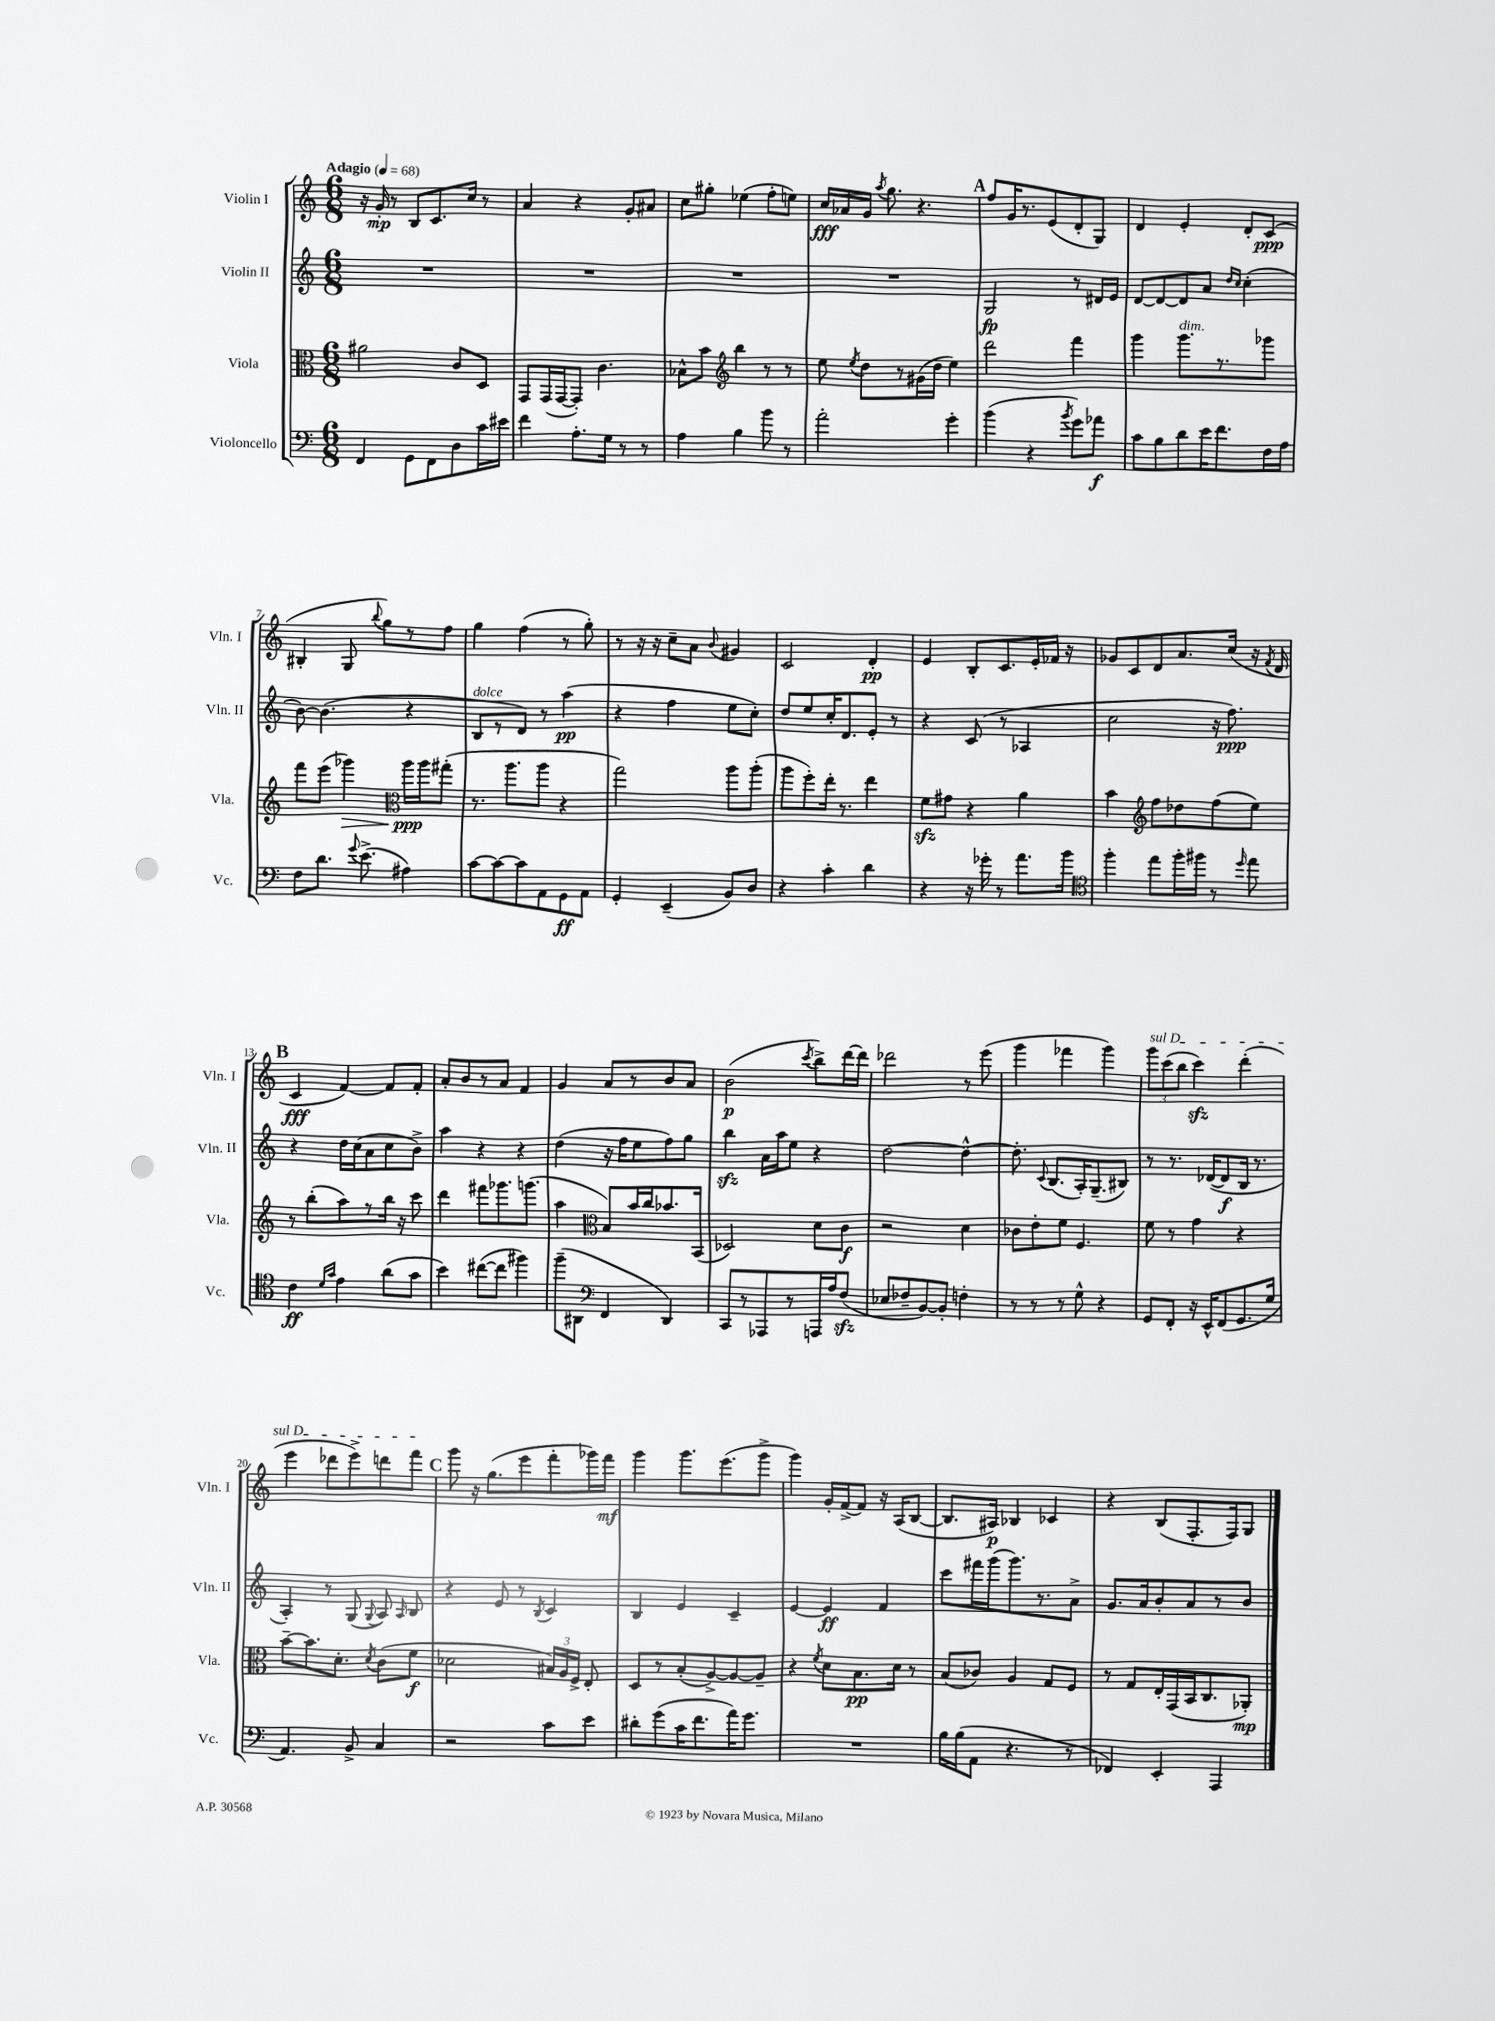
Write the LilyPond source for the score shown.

<<
\new StaffGroup <<
\new Staff = "s0" \with { instrumentName = "Violin I" shortInstrumentName = "Vln. I" } {
    \clef treble \key c \major \numericTimeSignature \time 6/8 \tempo "Adagio" 4 = 68
    \autoBeamOff r16 g'16-.\mp r8 b8[ c'8. c''16] r8 |
    a'4 r4 g'8[-. ais'8] |
    c''8[ gis''8]-. ees''4( f''8[-. e''8]) |
    c''16[\fff aes'16 g'16] \acciaccatura { a''8 } g''8. r4. |
    \mark \markup { \bold "A" } f''8[ g'16 r8. e'8( d'8-. g8]) |
    d'4 e'4-. d'8[-. c'8]\ppp( |
    bis4-. g8 \appoggiatura { b''8 } g''8[) r8 f''8] |
    g''4 f''4( r8 g''8-.) |
    r8 r16 r16 c''8[-- a'8] \appoggiatura { b'8 } gis'4 |
    c'2 d'4-.\pp |
    e'4 b8[-. c'8. e'16-. fes'16] r16 |
    ges'8[ c'8 d'8 a'8. c''16]( r16 \acciaccatura { f'8 } d'16 |
    \mark \markup { \bold "B" } c'4\fff f'4~) f'8[ f'8]-. |
    a'8[-. b'8 r8 a'8] f'4 |
    g'4 a'8[ r8 b'8 a'8] |
    b'2\p( \acciaccatura { c'''8 } b''8[->) d'''16~ d'''16] |
    des'''2 r8 e'''8( |
    g'''4 fes'''4 g'''4) |
    \tuplet 3/2 { \once \override TextSpanner.bound-details.left.text = \markup { \italic "sul D" } g'''8[\startTextSpan c'''8( b''8] } c'''4\sfz) d'''4-.( |
    e'''4 des'''8[ e'''8->) d'''8 f'''8]\stopTextSpan |
    \mark \markup { \bold "C" } g'''8 r16 g''8.[( e'''8 f'''8-. ges'''16) f'''16]\mf |
    g'''4 g'''8.[ e'''8.( g'''8]-> |
    g'''4) g'16[-. f'16~-> f'8] r16 a16[( b8]~ |
    b8.[ ais16]\p) bes4 ces'4 |
    r4 b8[( f8.-. f16) g8] \bar "|." |
}
\new Staff = "s1" \with { instrumentName = "Violin II" shortInstrumentName = "Vln. II" } {
    \clef treble \key c \major \numericTimeSignature \time 6/8
    \autoBeamOff R2. |
    R2. |
    R2. |
    R2. |
    \mark \markup { \bold "A" } g2\fp r8 dis'16[ e'16] |
    d'8[~ d'8~ d'8 a'8] \grace { d''16[ c''16] } c''4-.( |
    b'8~) b'4.( r4 |
    b8[^\markup { \italic "dolce" } r8 d'8]) r8 a''4\pp( |
    r4 f''4 e''8[ c''8]-.) |
    d''8[ e''8 c''16-. d'8. e'8]-. r8 |
    r4 c'8( r8 aes4 |
    c''2 r16 f''8.\ppp) |
    \mark \markup { \bold "B" } r4 d''16[ c''16( a'8 c''8 b'8]->) |
    a''4 r4 r4 |
    d''4( r16 f''16[ e''8 f''8) g''8] |
    b''4\sfz a'16[ a''16 e''8] r4 |
    d''2~ d''4~-^ |
    d''8.-. \appoggiatura { c'8 } b8.[( a16-.) g8.--( bis8]) |
    r8 r8. des'16[~( des'8\f b16] r8. |
    a4-.) r8 g8( \appoggiatura { g8 } a8) \grace { a16 } b8 |
    \mark \markup { \bold "C" } r4 e'8 r8 \acciaccatura { b8 } c'4 |
    b4 e'4 c'4-- |
    e'4~ e'4\ff f'4 |
    c'''8[ fis'''16 g'''16( g'''8.) r8. a'8]-> |
    g'8.[ a'16 b'8-. a'8 r8 b'8] \bar "|." |
}
\new Staff = "s2" \with { instrumentName = "Viola" shortInstrumentName = "Vla." } {
    \clef alto \key c \major \numericTimeSignature \time 6/8
    \autoBeamOff ais'2 c'8[ d8] |
    g,8[ g,16( g,16~ g,8]-.) c'4. |
    bes8[-^ b'8] \clef treble b''4 r8 r8 |
    e''8 \acciaccatura { e''8 } d''8[ r8 gis'16( d''16] e''4) |
    \mark \markup { \bold "A" } d'''2 f'''4 |
    g'''4 g'''8.[^\markup { \italic "dim." } r8. ges'''8] |
    f'''8[ e'''8]( ges'''4\>) \clef alto a''16[\ppp\! a''16 gis''8]-.( |
    r8. a''8.[ a''8] r4 |
    g''2) a''8[ a''8]-.( |
    a''8[ f''8-.) e''16]-. r8. e''4 |
    f'8[\sfz gis'8] r4 a'4 |
    b'4 \clef treble f''8[ des''8 f''8( e''8]) |
    \mark \markup { \bold "B" } r8 b''8[-.( a''8) r8 b''16] r16 c'''8 |
    d'''4 fis'''8[ ges'''8. g'''8.]( |
    a''4 \clef alto b8[) b'16 c''16 bes'8. b,16]( |
    des2) d'8[ c'8]\f |
    r2 d'4 |
    ces'8[ e'8-. f'8] f4. |
    f'8 r8 g'4 r4 |
    b'8[~-- b'8. d'8.]-. \acciaccatura { d'8 } c'8[( f'8]\f |
    \mark \markup { \bold "C" } des'2 \tuplet 3/2 { bis16[) a16 f16]-> } e8-. |
    d8[ r8 b8-.( a8~->) a8~ a8]-- |
    r4 \acciaccatura { f'8 } d'8[ b8.\pp d'16] r8 |
    b8[( ces'8]) a4 g8[ f8] |
    r8 g8[ e16-. g,16( b,16 c8. aes,8]-.\mp) \bar "|." |
}
\new Staff = "s3" \with { instrumentName = "Violoncello" shortInstrumentName = "Vc." } {
    \clef bass \key c \major \numericTimeSignature \time 6/8
    \autoBeamOff f,4 g,8[ f,8 d8 c'16 eis'16] |
    f'4 a8.[-. g16] r8 r8 |
    a4 b4 b'8 r8 |
    a'2-. g'4-. |
    \mark \markup { \bold "A" } b'4( r4 \acciaccatura { b'8 } g'8[) aes'8]\f |
    c'8[ b8 d'8 e'16 f'8. f16 a16] |
    f8[ d'8.] \appoggiatura { g'8 } e'8.->( ais4) |
    c'8[~ c'8~ c'8 a,8 g,8\ff a,8] |
    g,4-. e,4--( b,8[) d8] |
    r4 c'4-. d'4 |
    r4 r16 ges'16-. r8 a'8.[ b'16] |
    \clef tenor f''4-. e''8[ f''16-. fis''16] r8 \grace { d''16 } e''8 |
    \mark \markup { \bold "B" } c'4\ff \grace { d'16[ g'16] } e'4 a'8[( g'8] |
    b'4) cis''8[~( cis''8] fis''4) |
    f''8[--( ais,8] \clef bass f,4 d,4) |
    c,8[ r8 aes,,8 r8 a,,16 a16 f8]\sfz( |
    ees8[ fes8-- b,8~) b,8]-. f4-. |
    r8 r8 r8 g8-^ r4 |
    g,8[ f,8]-. r16 e,16[-^ f,8( g,8. g16] |
    a,4.) b,8-> c4 |
    \mark \markup { \bold "C" } r2 c'8[ e'8] |
    dis'8[-. g'8( c'16 f'8. a'16) g'8.] |
    R2. |
    b16[ b16( a,8] r4. r8 |
    fes,4) e,4-. a,,4 \bar "|." |
}
>>
>>
